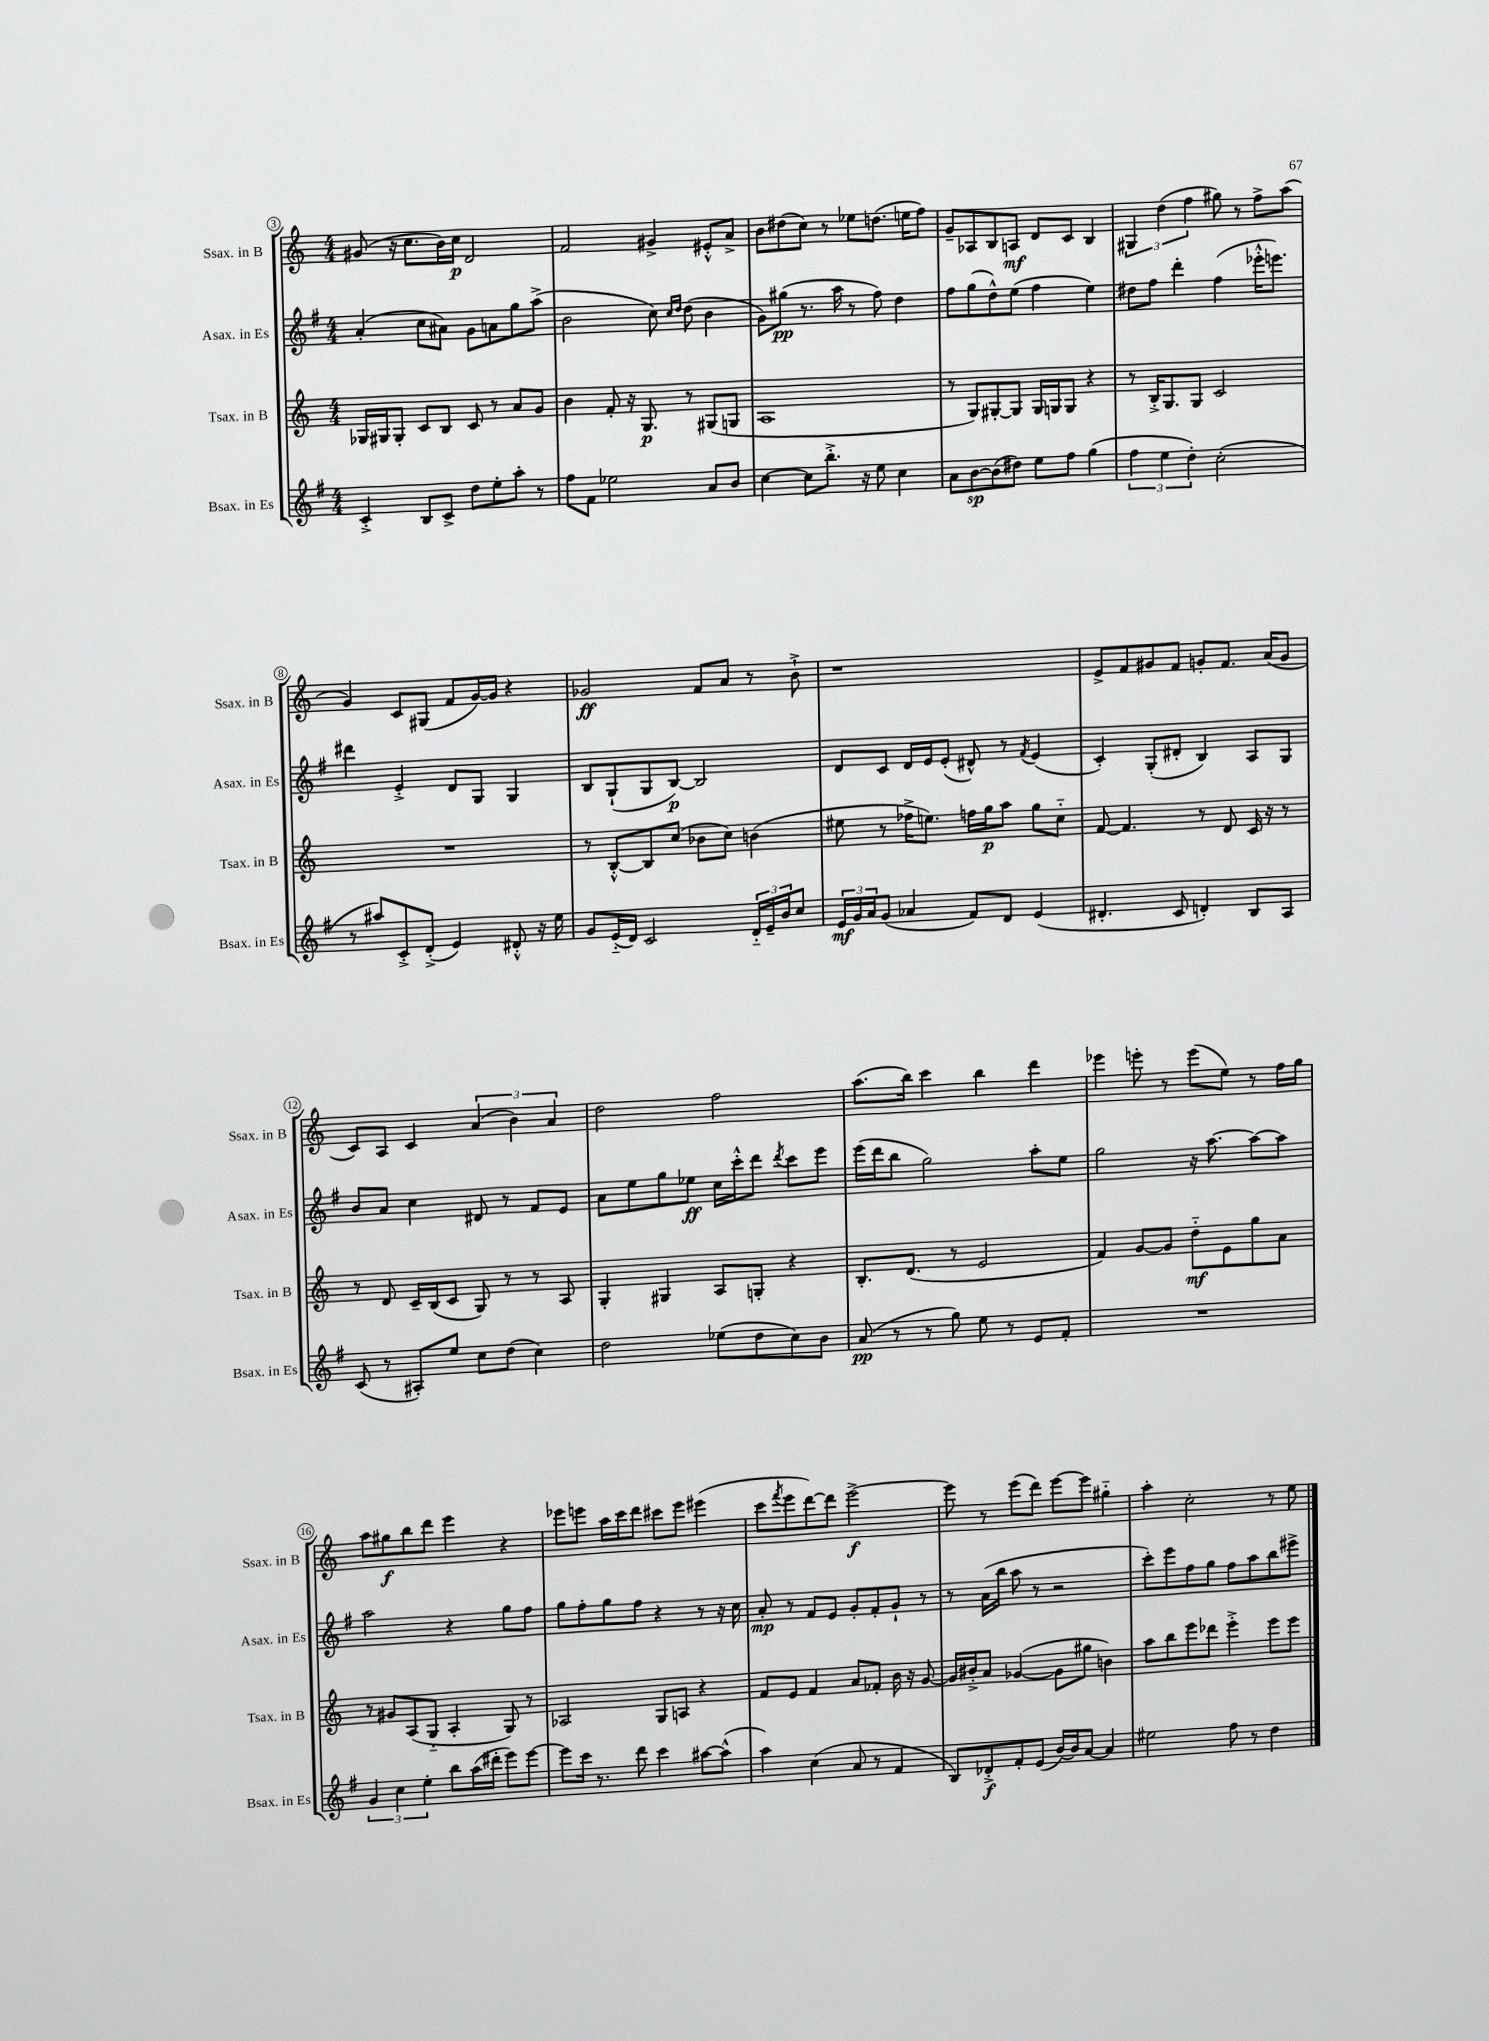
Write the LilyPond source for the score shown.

<<
\new StaffGroup <<
\new Staff = "s0" \with { instrumentName = "Ssax. in B" shortInstrumentName = "Ssax. in B" } {
    \clef treble \key c \major \numericTimeSignature \time 4/4
    gis'8( r16 c''8. b'16) c''16\p d'2 |
    f'2 gis'4-> eis'8-.-^ a'8-> |
    b'8 dis''8( c''8) r8 ees''8 d''8.( e''16 f''8) |
    g'8-- aes8 b8 a8\mf d'8 c'8 b4 |
    \tuplet 3/2 { gis4 d''4( f''4 } gis''8) r8 f''8-> a''8( |
    g'4) c'8 gis8( f'8 g'16~) g'16 r4 |
    ges'2\ff f'8 a'8 r8 b'8-!-> |
    r1 |
    e'8-> f'8 gis'8 f'8 g'8-. f'8. a'16( g'8 |
    c'8) a8 c'4 \tuplet 3/2 { a'4( b'4) a'4 } |
    d''2 f''2 |
    a''8.( b''16) c'''4 b''4 d'''4 |
    ees'''4 e'''8-. r8 e'''8( e''8) r8 f''16 g''16 |
    a''8 gis''8\f b''8 d'''8 e'''4 r4 |
    ees'''8 e'''8 a''16 c'''16 d'''8 cis'''8 e'''8 eis'''4( |
    c'''8 \acciaccatura { f'''8 } e'''8 d'''8~) d'''8 e'''2~->\f |
    e'''8 r8 e'''8( d'''8) e'''8~ e'''8 gis''4-_ |
    a''4-. c''2-. r8 e''8 \bar "|." |
}
\new Staff = "s1" \with { instrumentName = "Asax. in Es" shortInstrumentName = "Asax. in Es" } {
    \clef treble \key g \major \numericTimeSignature \time 4/4
    a'4-.( c''8 ais'8) g'8 a'8 g''8 a''8->( |
    b'2 c''8) \grace { c''16 d''16 } d''8( b'4 |
    g'8) gis''8\pp( r8. a''16 r8 fis''8) d''4 |
    fis''8 g''8( d''8-^) e''8( fis''4 e''4) |
    dis''8 fis''8 d'''4-. fis''4( ees'''16-.-^ e'''8.) |
    dis'''4 e'4-.-> d'8 g8 g4 |
    b8 g8-!( g8 b8~\p) b2 |
    d'8 c'8 d'16 e'16 e'8-.( dis'8-^) r8 \acciaccatura { fis'8 } e'4( |
    c'4-.) g8-.( dis'8-. b4) a8 g8 |
    b'8 a'8 c''4 dis'8 r8 fis'8 e'8 |
    a'8 e''8 g''8 ees''8\ff c''16 c'''16-.-^ d'''8 \acciaccatura { d'''8 } c'''8 e'''8 |
    e'''16( d'''16 b''8 g''2) a''8-. e''8 |
    g''2 r16 a''8.~ a''8~ a''8 |
    a''2 r4 g''8 fis''8 |
    g''8 fis''8-. g''8 fis''8 r4 r8 r16 c''16 |
    a'8-.\mp r8 fis'8 e'8 g'8-. fis'8-. g'8-! r8 |
    r8 a'16( b''16 a''8 r8 r2 |
    c'''8-.) e'''8 fis''8 g''8 fis''8 a''8 b''8 eis'''8-> \bar "|." |
}
\new Staff = "s2" \with { instrumentName = "Tsax. in B" shortInstrumentName = "Tsax. in B" } {
    \clef treble \key c \major \numericTimeSignature \time 4/4
    ges16 gis16 gis8-. c'8 b8 c'8 r8 a'8 g'8 |
    b'4 f'8-. r16 g8.\p r8 gis8( g8 |
    a1 |
    r8 g8) gis8~-. gis8 gis16 g16 g8 r4 |
    r8 b16-.-> g8. g8 c'2 |
    R1 |
    r8 b8~-.-^ b8 c''8( bes'8 c''8) b'4( |
    eis''8 r8 fes''16-> e''8.) f''16 g''16\p a''8 g''8 c''8-_ |
    f'8~ f'4. r8 d'8 c'16 r16 r8 |
    r8 d'8 c'16-- b16( c'8 g8) r8 r8 a8 |
    g4-. gis4 a8 g8-. r4 |
    b8.-. d'8.( r8 e'2 |
    f'4) g'8~ g'8 d''8-_\mf e'8 g''8 a'8 |
    r8 gis'8 a8( g8-_ a4-. g8) r8 |
    aes2 g8 a8 r4 |
    f'8 e'8 f'4 a'8 fes'8-. b'16 r16 g'8~ |
    g'16 bis'16-.-> a'8 ges'4~( ges'8 gis''8 b'4) |
    a''8 b''8 e'''8 des'''8 e'''4-.-> e'''8 e'''8 \bar "|." |
}
\new Staff = "s3" \with { instrumentName = "Bsax. in Es" shortInstrumentName = "Bsax. in Es" } {
    \clef treble \key g \major \numericTimeSignature \time 4/4
    c'4-.-> b8 c'8-> d''8 e''8-. a''8-. r8 |
    fis''8 fis'8 ees''2 a'8 b'8 |
    c''4~ c''8 b''8.-.-> r16 e''8 c''4 |
    a'8 b'8~\sp b'8( dis''8) e''8 fis''8 g''4( |
    \tuplet 3/2 { fis''4 e''4 d''4-.) } c''2-.( |
    r8 ais''8) c'8-.-> d'8-.->( e'4) dis'8-.-^ r16 e''16 |
    g'8 e'16-_( d'16) c'2 \tuplet 3/2 { d'16-_ e'16-- b'16 } c''8 |
    \tuplet 3/2 { e'16\mf g'16 a'16 } g'8( aes'4 fis'8) d'8 e'4( |
    dis'4.-. c'8 d'4-.) b8 a8 |
    c'8( r8 ais8-.) e''8 c''8 d''8( c''4) |
    d''2 ees''8( d''8 c''8) b'8 |
    a'8\pp( r8 r8 g''8) e''8 r8 e'8 fis'8-. |
    R1 |
    \tuplet 3/2 { g'4 c''4 e''4-. } b''8 a''16( dis'''16-. e'''8) e'''8~ |
    e'''8 c'''16 r8. d'''8 c'''4 ais''8~ ais''8-^( |
    a''4) c''4( a'8 r8 fis'4 |
    b8) des'8-.->\f fis'8-. e'8( b'16~) b'16 a'8~ a'4 |
    eis''2 fis''8 r8 d''4 \bar "|." |
}
>>
>>
\layout { \context { \Score currentBarNumber = #3 \override BarNumber.stencil = #(make-stencil-circler 0.1 0.3 ly:text-interface::print) } }
